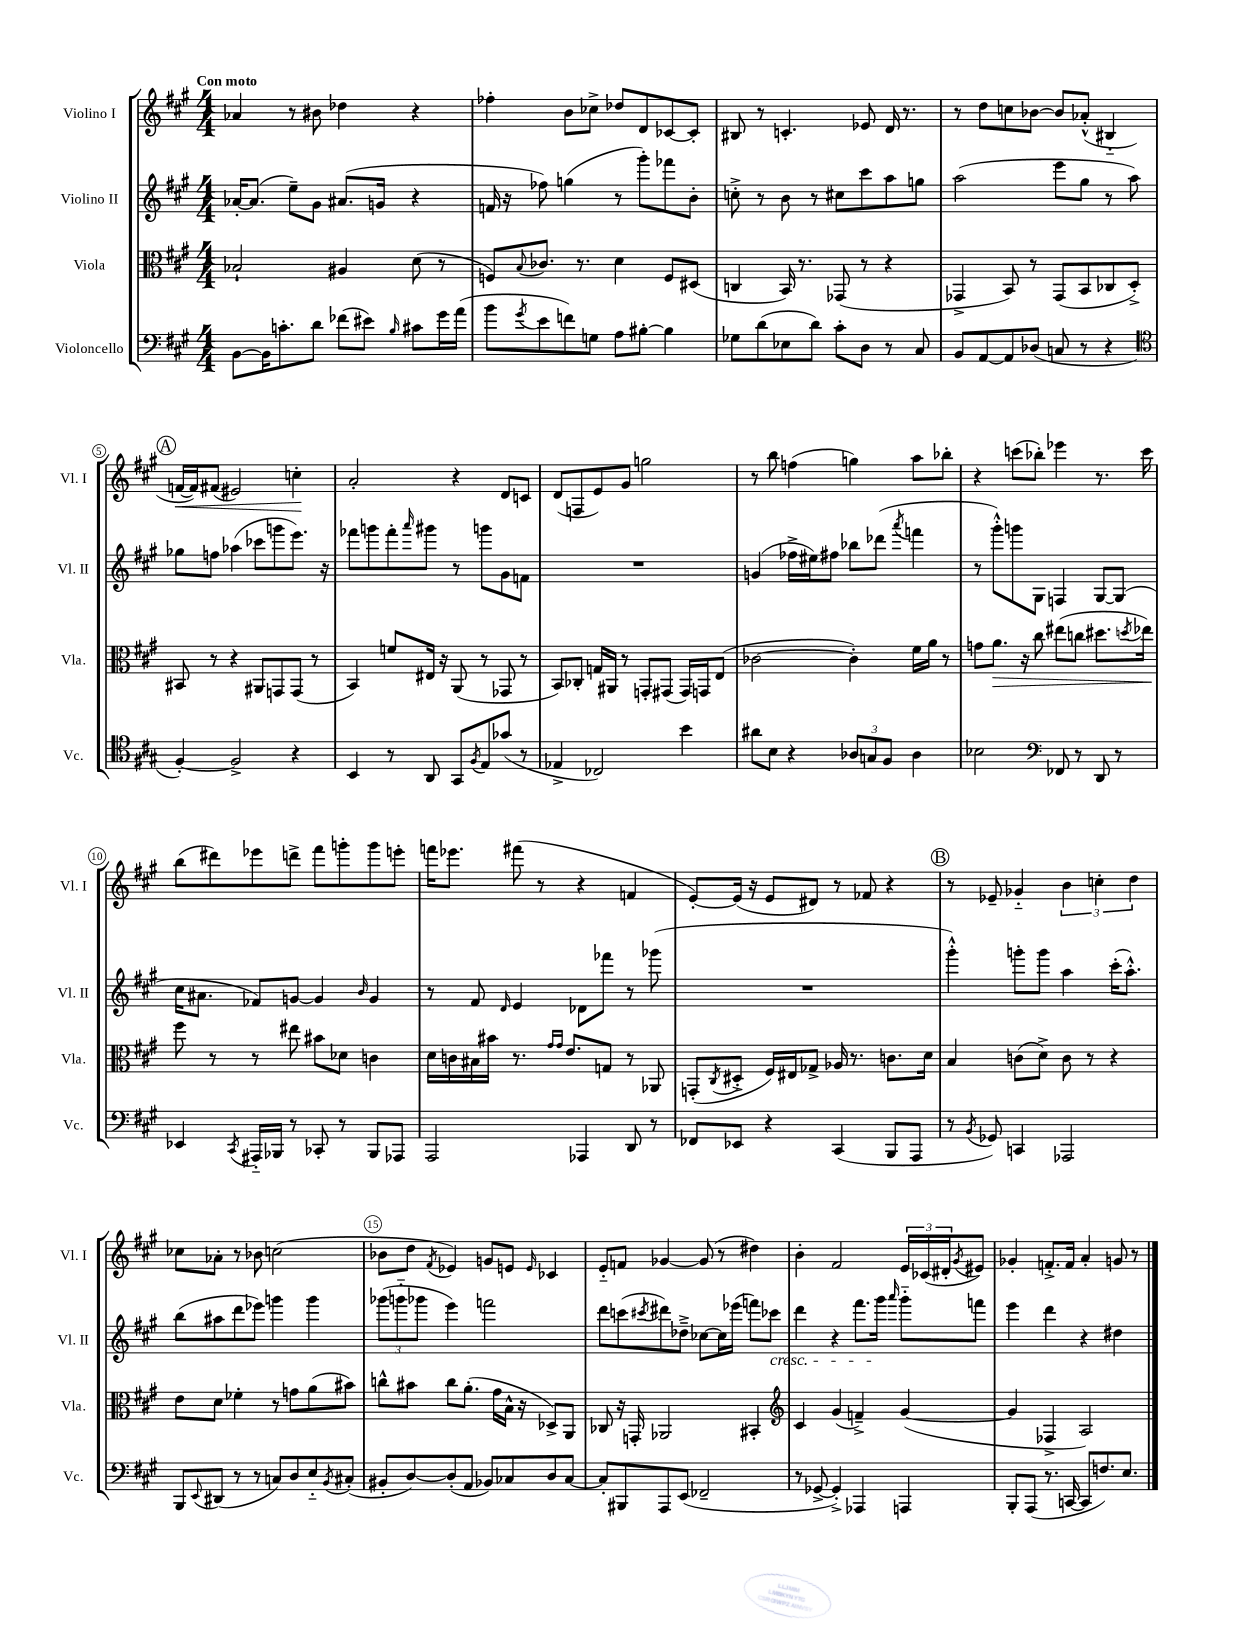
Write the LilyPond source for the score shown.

<<
\new StaffGroup <<
\new Staff = "s0" \with { instrumentName = "Violino I" shortInstrumentName = "Vl. I" } {
    \clef treble \key a \major \numericTimeSignature \time 4/4 \tempo "Con moto"
    aes'4 r8 bis'8 des''4 r4 |
    fes''4-. b'8 ces''8-> des''8 d'8 ces'8~ ces'8-. |
    bis8 r8 c'4.-. ees'8 d'16 r8. |
    r8 d''8 c''8 bes'8~ bes'8 aes'8-.-^( bis4-_ |
    \mark \markup { \circle "A" } f'16~\< f'16) fis'8( eis'2) c''4-.\! |
    a'2-. r4 d'8 c'8 |
    d'8( f8 e'8) gis'8 g''2 |
    r8 b''8 f''4( g''4) a''8 bes''8-. |
    r4 c'''8( bes''8-.) ees'''4 r8. c'''16 |
    b''8( dis'''8) ees'''8 d'''8-> fis'''8 g'''8-. g'''8 e'''8-. |
    f'''16 ees'''8. fis'''8( r8 r4 f'4 |
    e'8~-.) e'16( r16 e'8 dis'8) r8 fes'8 r4 |
    \mark \markup { \circle "B" } r8 ees'8-- ges'4-_ \tuplet 3/2 { b'4 c''4-. d''4 } |
    ces''8 aes'8-. r8 bes'8 c''2( |
    bes'8 d''8 \acciaccatura { fis'8 } ees'4) g'8 e'8 \grace { e'16 } ces'4 |
    e'8-_ f'8 ges'4~ ges'8( r8 dis''4) |
    b'4-. fis'2 \tuplet 3/2 { e'16 ces'16( dis'16-. } \acciaccatura { gis'8 } eis'8) |
    ges'4-. f'8.-.-> f'16 a'4-. g'8 r8 \bar "|." |
}
\new Staff = "s1" \with { instrumentName = "Violino II" shortInstrumentName = "Vl. II" } {
    \clef treble \key a \major \numericTimeSignature \time 4/4
    aes'16~-. aes'8.( e''8--) gis'8 ais'8.( g'16 r4 |
    f'16 r16 fes''8) g''4( r8 gis'''8-.) fes'''8 b'8-. |
    c''8-.-> r8 b'8 r8 cis''8 cis'''8 a''8 g''8 |
    a''2( e'''8 gis''8 r8 a''8) |
    \mark \markup { \circle "A" } ges''8 f''8 aes''4( ces'''8 g'''8 e'''8.) r16 |
    fes'''8 g'''8 fes'''8-. \grace { a'''16 } gis'''8 r8 g'''8 gis'8 f'8 |
    R1 |
    g'4( fes''16-> eis''16) fis''8 bes''8 des'''8( \acciaccatura { a'''8 } f'''4 |
    r8 gis'''8-.-^) g'''8 gis8 f4 gis8~ gis8( |
    cis''16 ais'8. fes'8) g'8~ g'4 \grace { b'16 } g'4 |
    r8 fis'8 \grace { d'16 } e'4 des'8 fes'''8 r8 ges'''8( |
    R1 |
    \mark \markup { \circle "B" } gis'''4-.-^) g'''8-. g'''8 a''4 cis'''16-.( a''8.-.-^) |
    b''8( ais''8 d'''8 ees'''8) g'''4 g'''4 |
    \tuplet 3/2 { ges'''8( g'''8-_ ges'''8 } e'''4) f'''2 |
    d'''8 c'''8( \acciaccatura { cis'''8 } dis'''8) des''8---> ces''8~ ces''16 ees'''16( f'''8) ces'''8\cresc |
    d'''4 r4 fis'''8. gis'''16\! \grace { a'''16 } gis'''8-_ f'''8 |
    e'''4 d'''4 r4 dis''4 \bar "|." |
}
\new Staff = "s2" \with { instrumentName = "Viola" shortInstrumentName = "Vla." } {
    \clef alto \key a \major \numericTimeSignature \time 4/4
    bes2-! ais4 d'8( r8 |
    f8) \appoggiatura { b8 } ces'8. r8. d'4 f8 dis8( |
    c4 b,16) r8. ges,8( r8 r4 |
    ges,4-> b,8) r8 ges,8( b,8 ces8 d8-.->) |
    \mark \markup { \circle "A" } bis,8 r8 r4 ais,8 g,8 g,8( r8 |
    b,4) f'8 eis16 r16 a,8( r8 ges,8 r8 |
    b,8) ces8-. g16 ais,16 r8 g,8-. gis,8( gis,16) g,16 e8( |
    ces'2~ ces'4-.) fis'16 a'16 r8 |
    g'8 a'8.\> r16 cis''8 eis''8( c''8 dis''8. \acciaccatura { d''8 } ees''16\!) |
    fis''8 r8 r8 eis''8 bis'8 des'8 c'4 |
    d'16 c'16 bis16 bis'16 r8. \grace { gis'16 gis'16 } e'8. g8 r8 aes,8 |
    g,8-.( \acciaccatura { cis8 } dis8-.-> fis16) eis16 ges8-> aes16 r8. c'8. d'16 |
    \mark \markup { \circle "B" } b4 c'8( d'8->) c'8 r8 r4 |
    e'8 d'8 fes'4-. r8 g'8 a'8( bis'8) |
    c''8-^ bis'8 c''8 a'8.-.( gis'16 b16-^ r16 des8->) a,8 |
    ces8 r16 g,16-. aes,2 bis,4-. |
    \clef treble cis'4 gis'4( f'4--->) gis'4~( |
    gis'4 fes4-> a2) \bar "|." |
}
\new Staff = "s3" \with { instrumentName = "Violoncello" shortInstrumentName = "Vc." } {
    \clef bass \key a \major \numericTimeSignature \time 4/4
    b,8~ b,16 c'8.-. d'8 fes'8( eis'8) \grace { b16 } cis'8 gis'16 a'16( |
    b'8 \acciaccatura { gis'8 } e'8 f'8) g8 a8 bis8~-. bis4 |
    ges8 d'8( ees8 d'8) cis'8-. d8 r8 cis8 |
    b,8 a,8~ a,8 des8( c8 r8 r4 |
    \mark \markup { \circle "A" } \clef tenor fis4~-.) fis2-> r4 |
    b,4 r8 a,8 gis,8 \acciaccatura { fis8 } e8 ges'8( r8 |
    ees4-> ces2) b'4 |
    ais'8 b8 r4 \tuplet 3/2 { aes8 g8 fis8 } aes4 |
    bes2 \clef bass fes,8 r8 d,8 r8 |
    ees,4 \acciaccatura { cis,8 } ais,,16-_ bes,,16 r8 ces,8-. r8 bes,,8 aes,,8 |
    a,,2 aes,,4 d,8 r8 |
    fes,8 ees,8 r4 cis,4( b,,8 a,,8 |
    \mark \markup { \circle "B" } r8 \acciaccatura { b,8 } ges,8) c,4 aes,,2 |
    b,,8 \appoggiatura { e,8 } dis,8( r8 r8 c8) d8 e8-_ \acciaccatura { b,8 } cis8-.( |
    bis,8-. d8~) d8-.( a,8 bes,8) ces8 d8 ces8~ |
    ces8-. bis,,8 a,,8 e,8( fes,2-- |
    r8 ges,8~-> ges,4-.->) aes,,4 a,,4 |
    b,,8-. a,,8( r8. c,16~ c,8 f8.) e8. \bar "|." |
}
>>
>>
\layout { \context { \Score \override BarNumber.break-visibility = ##(#f #t #t) barNumberVisibility = #(every-nth-bar-number-visible 5) \override BarNumber.stencil = #(make-stencil-circler 0.1 0.3 ly:text-interface::print) } }
